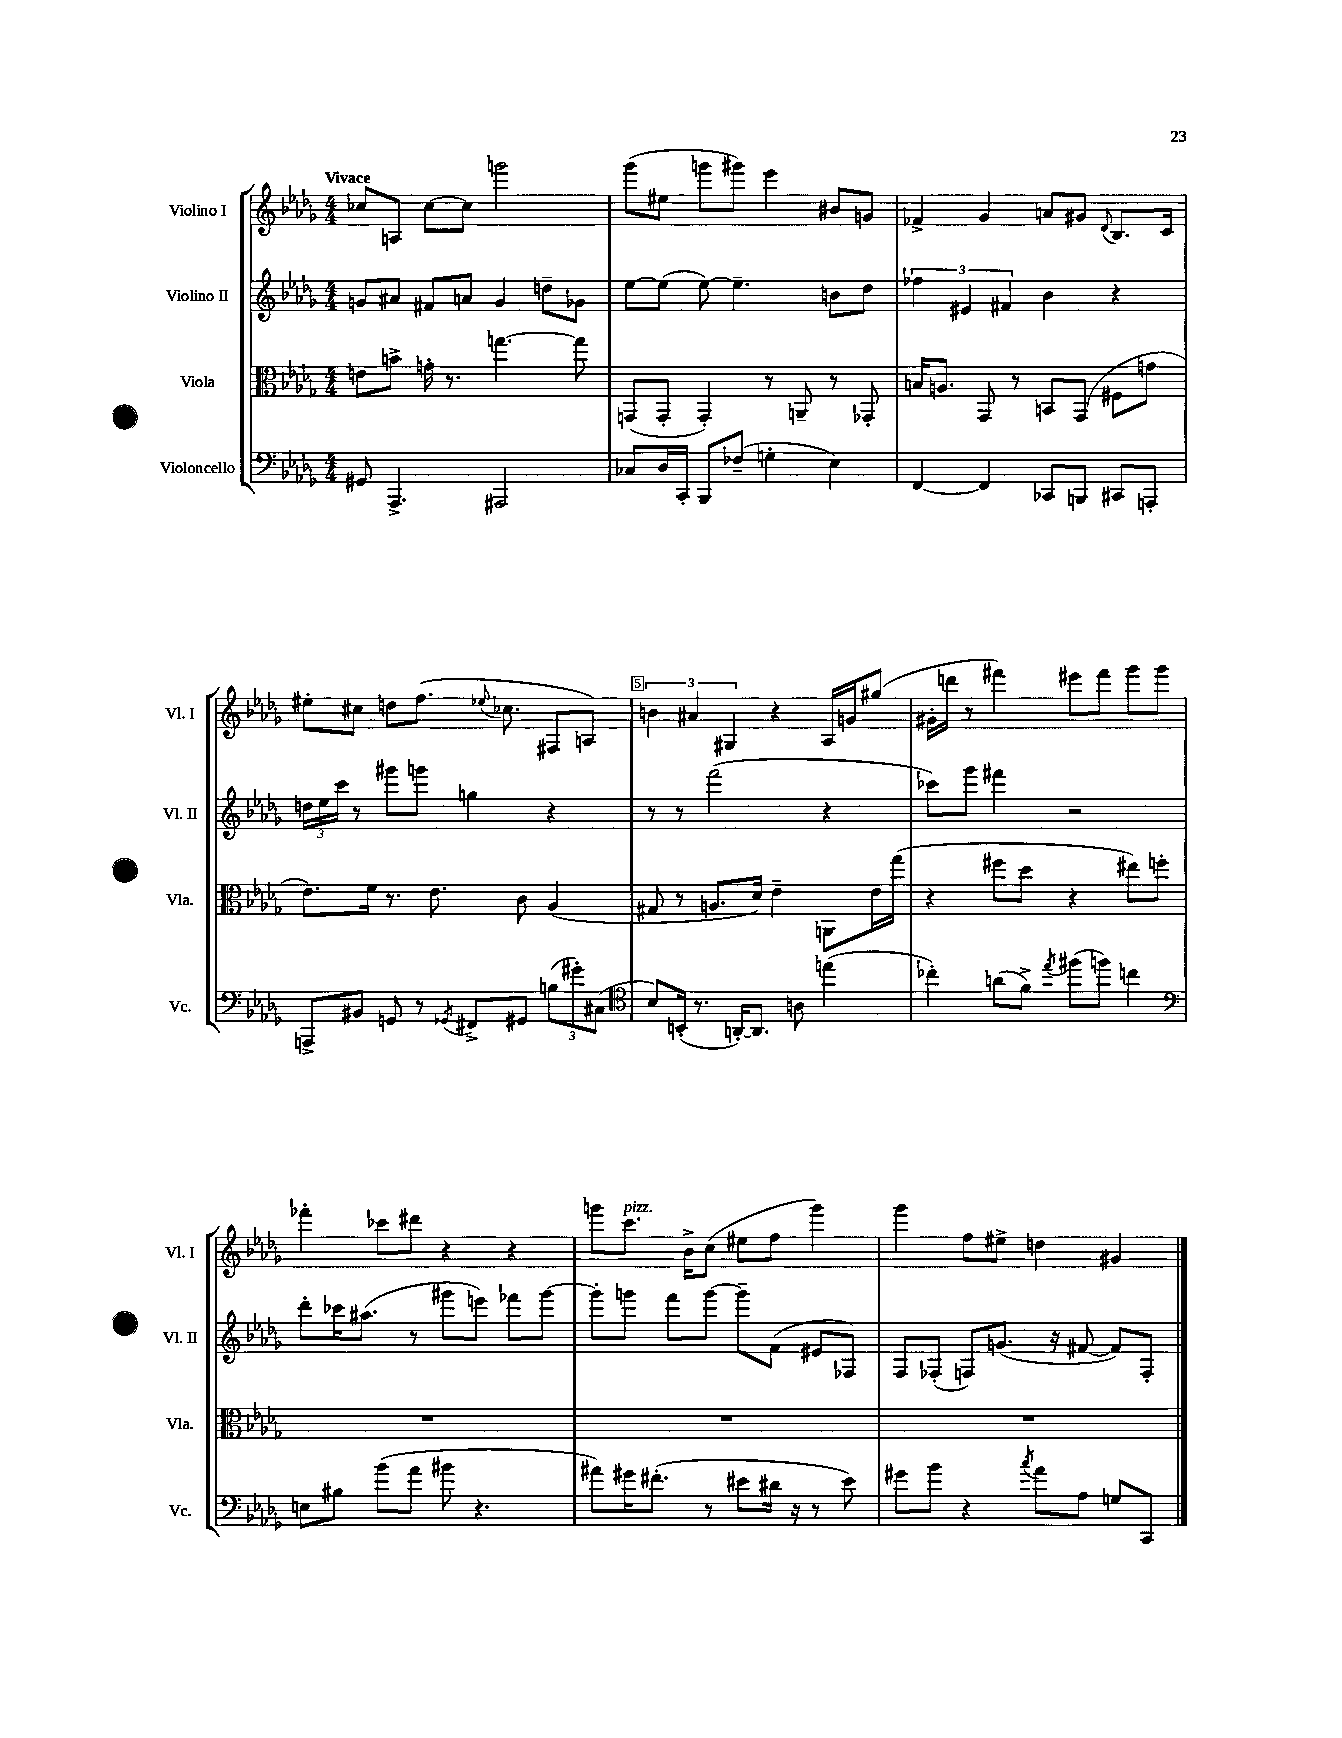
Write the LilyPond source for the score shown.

<<
\new StaffGroup <<
\new Staff = "s0" \with { instrumentName = "Violino I" shortInstrumentName = "Vl. I" } {
    \clef treble \key des \major \numericTimeSignature \time 4/4 \tempo "Vivace"
    \autoBeamOff ces''8[ a8] ces''8[~ ces''8] g'''2 |
    ges'''8[( eis''8] g'''8[ gis'''8]) ees'''4 bis'8[ g'8] |
    fes'4-> ges'4 a'8[ gis'8] \appoggiatura { des'8 } bes8.[ c'16] |
    eis''8[-. cis''8] d''8[ f''8.]( \appoggiatura { ees''8 } ces''8. fis8[ a8]) |
    \tuplet 3/2 { b'4 ais'4 gis4 } r4 aes16[ g'16 gis''8]( |
    gis'16[-. d'''16] r8 fis'''4) eis'''8[ fis'''8] ges'''8[ ges'''8] |
    fes'''4-. ces'''8[ dis'''8] r4 r4 |
    g'''8[ c'''8.]^\markup { \italic "pizz." } bes'16[-> c''8]( eis''8[ f''8] g'''4) |
    ges'''4 f''8[ eis''8]-> d''4 gis'4 \bar "|." |
}
\new Staff = "s1" \with { instrumentName = "Violino II" shortInstrumentName = "Vl. II" } {
    \clef treble \key des \major \numericTimeSignature \time 4/4
    \autoBeamOff g'8[ ais'8] fis'8[ a'8] g'4 d''8[-- ges'8] |
    ees''8[~ ees''8]( ees''8~) ees''4.-- b'8[ des''8] |
    \tuplet 3/2 { fes''4 eis'4 fis'4 } bes'4 r4 |
    \tuplet 3/2 { d''16[ ees''16 c'''16] } r8 gis'''8[ g'''8] g''4 r4 |
    r8 r8 f'''2( r4 |
    ces'''8[) ges'''8] fis'''4 r2 |
    des'''8[-. ces'''16 ais''8.]( r8 gis'''8[ e'''8]) fes'''8[ gis'''8]~ |
    gis'''8[-. g'''8] f'''8[ g'''8]~ g'''8[-- f'8]( eis'8[ fes8]) |
    f8[ fes8]-.( f8[) g'8.]( r16 fis'8~ fis'8[) f8]-. \bar "|." |
}
\new Staff = "s2" \with { instrumentName = "Viola" shortInstrumentName = "Vla." } {
    \clef alto \key des \major \numericTimeSignature \time 4/4
    \autoBeamOff e'8[ b'8]-> g'16-. r8. g''4.~ g''8 |
    g,8[( g,8]-. g,4-.) r8 a,8-- r8 ges,8-. |
    b16[ a8.] ges,8 r8 b,8[ ges,8]( fis8[ g'8] |
    ees'8.[) f'16] r8. ees'8. c'8 aes4( |
    gis8 r8 a8.[ des'16]) ees'4-- a,8[ ees'16 ges''16]( |
    r4 fis''8[ des''8] r4 eis''8[) f''8]-. |
    R1 |
    R1 |
    R1 \bar "|." |
}
\new Staff = "s3" \with { instrumentName = "Violoncello" shortInstrumentName = "Vc." } {
    \clef bass \key des \major \numericTimeSignature \time 4/4
    \autoBeamOff gis,8 aes,,4.-> ais,,2 |
    ces8[ des16 c,16]-. bes,,8[ fes8]--( g4-. ees4) |
    f,4~ f,4 ces,8[ b,,8] cis,8[ a,,8]-. |
    a,,8[-> bis,8] g,8 r8 \acciaccatura { ges,8 } fis,8[-> gis,8] \tuplet 3/2 { b8[( gis'8-.) cis8]( } |
    \clef tenor bes8[) b,16]-.( r8. a,16[~-.) a,8.] a8 e''4( |
    ces''4-.) a'8[( f'8]->) \acciaccatura { ees''8 } fis''8[( f''8]) c''4 |
    \clef bass e8[ bis8] bes'8[( aes'8] bis'8 r4. |
    ais'8[) gis'16 fis'8.]-.( r8 eis'8[ dis'16] r16 r8 eis'8) |
    gis'8[ bes'8] r4 \acciaccatura { c''8 } aes'8[ aes8] g8[ c,8] \bar "|." |
}
>>
>>
\layout { \context { \Score \override BarNumber.break-visibility = ##(#f #t #t) barNumberVisibility = #(every-nth-bar-number-visible 5) \override BarNumber.stencil = #(make-stencil-boxer 0.1 0.3 ly:text-interface::print) } }
